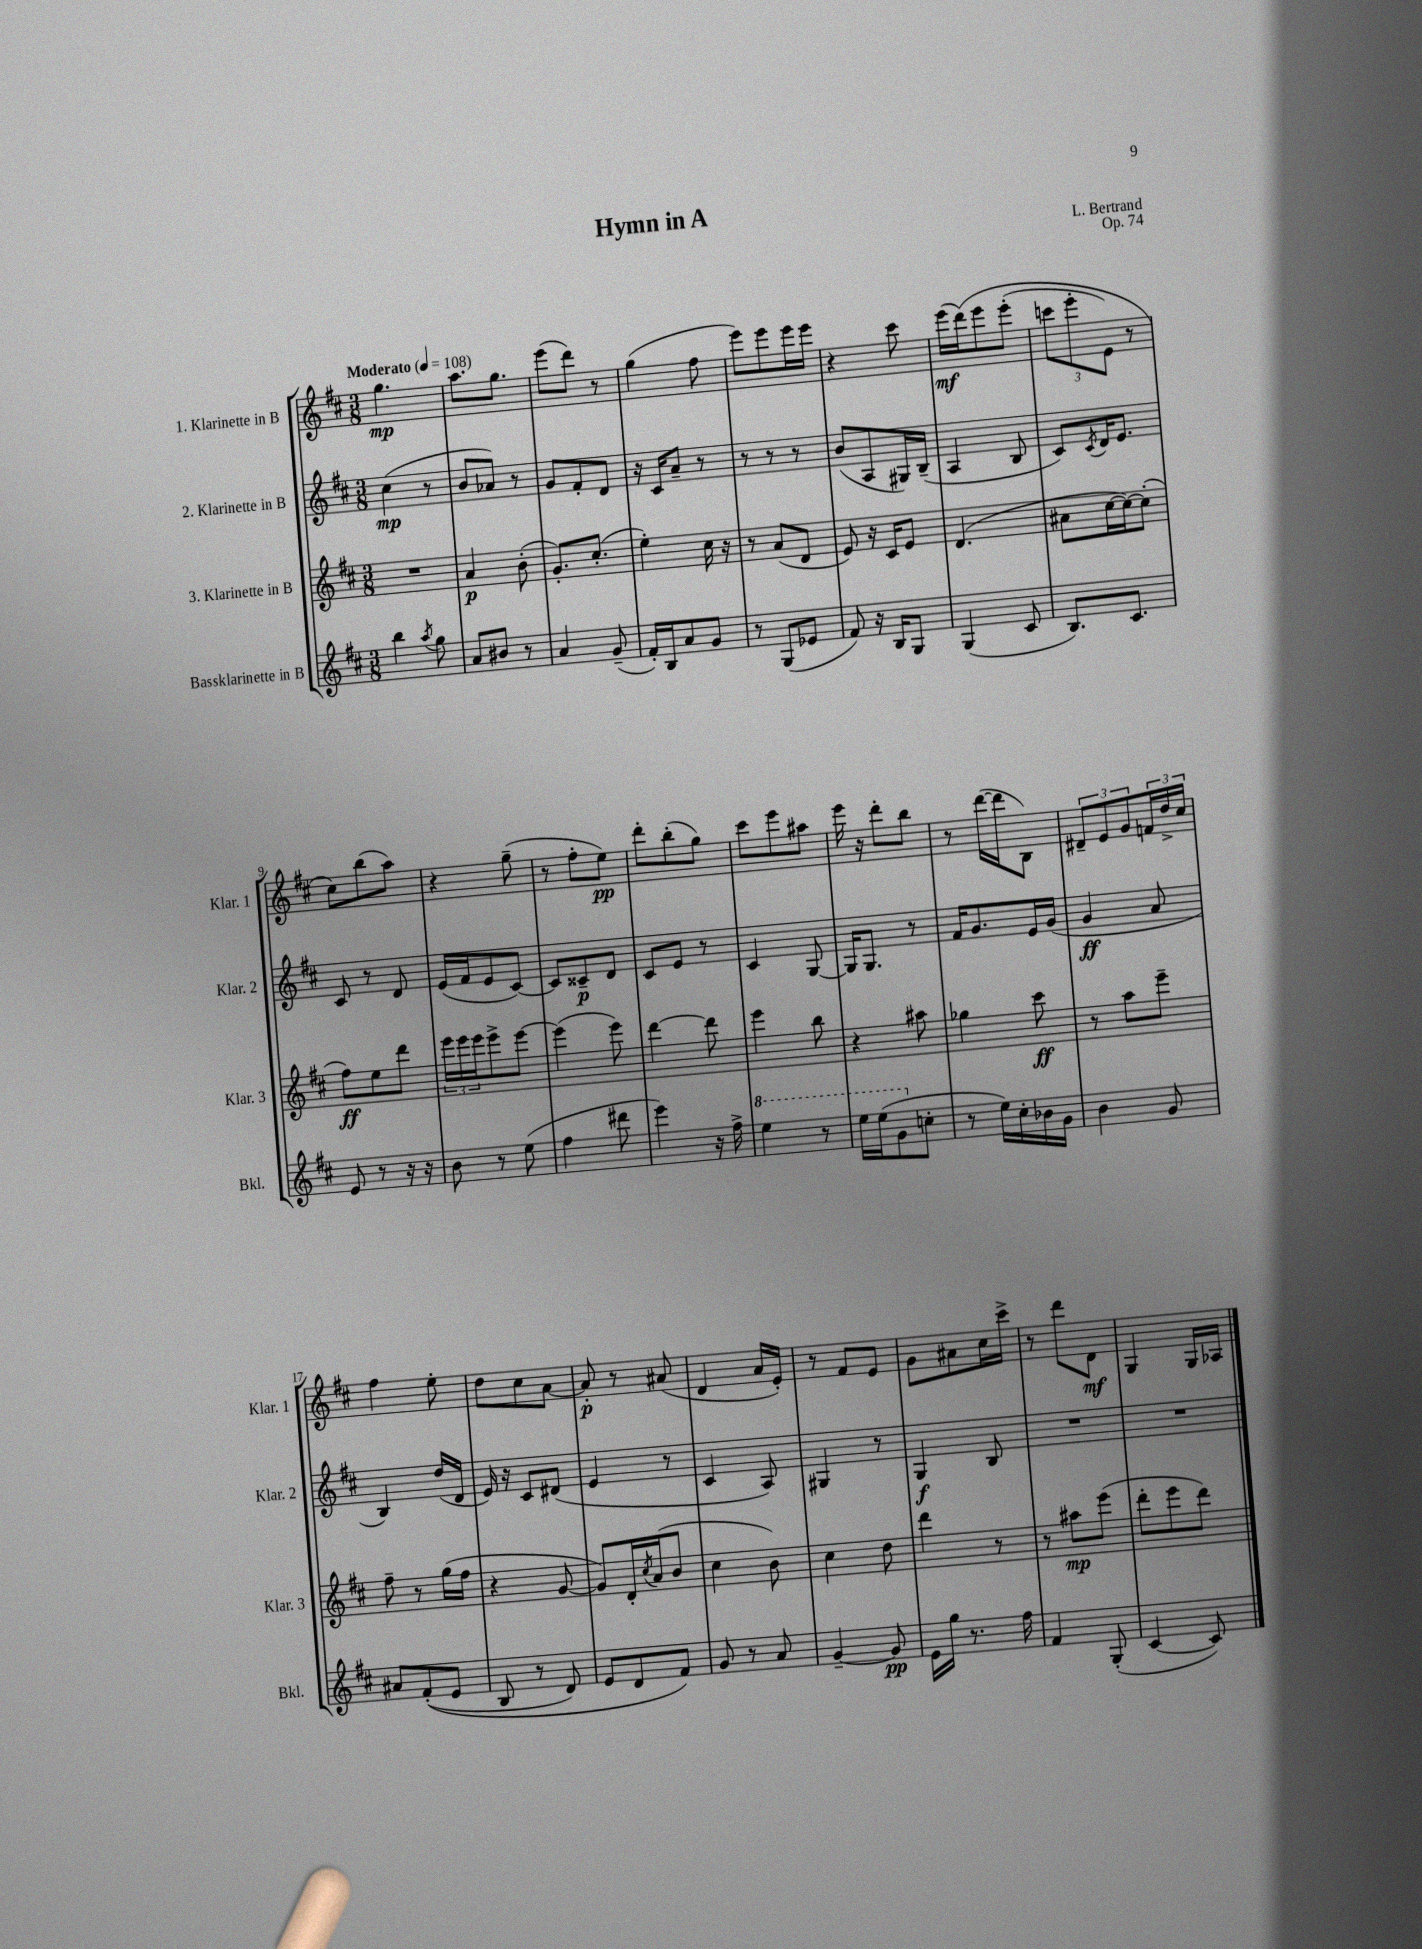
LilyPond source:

\header { title = "Hymn in A" composer = "L. Bertrand" opus = "Op. 74" }
<<
\new StaffGroup <<
\new Staff = "s0" \with { instrumentName = "1. Klarinette in B" shortInstrumentName = "Klar. 1" } {
    \clef treble \key d \major \numericTimeSignature \time 3/8 \tempo "Moderato" 4 = 108
    g''4.\mp |
    a''8. g''8. |
    e'''8( d'''8) r8 |
    g''4( fis''8 |
    e'''8) e'''8 e'''16 e'''16 |
    r4 cis'''8 |
    e'''16\mf( d'''16)\( e'''8 e'''8-.( |
    \tuplet 3/2 { c'''8 e'''8-. e'8) } r8 |
    cis''8\) b''8( a''8) |
    r4 g''8--( |
    r8 fis''8-. e''8\pp) |
    d'''8-. b''8-.( g''8) |
    cis'''8 e'''8 ais''8 |
    e'''16 r16 d'''8-. b''8 |
    r8 d'''16~( d'''16 b8) |
    \tuplet 3/2 { dis'8-- e'8 g'8 } \tuplet 3/2 { f'16 d''16-> cis''16 } |
    fis''4 e''8-. |
    d''8 cis''8 a'8~ |
    a'8-.\p r8 ais'8( |
    d'4 a'16 e'16-.) |
    r8 fis'8 e'8 |
    g'8 ais'8 cis''16 cis'''16-> |
    r8 d'''8 d'8\mf |
    g4 g16 aes16 \bar "|." |
}
\new Staff = "s1" \with { instrumentName = "2. Klarinette in B" shortInstrumentName = "Klar. 2" } {
    \clef treble \key d \major \numericTimeSignature \time 3/8
    cis''4\mp( r8 |
    b'8 aes'8) r8 |
    g'8 fis'8-. d'8 |
    r16 cis'16 a'8-- r8 |
    r8 r8 r8 |
    b'8( a8 gis16) b16--( |
    a4 b8 |
    cis'8) \acciaccatura { cis'8 } d'16 e'8. |
    cis'8 r8 d'8 |
    e'16( fis'16 e'8 cis'8~) |
    cis'8 cisis'8--\p d'8 |
    cis'8 e'8 r8 |
    cis'4 g8~ |
    g16 g8. r8 |
    fis'16 g'8. e'16 g'16( |
    g'4\ff a'8 |
    b4) d''16( d'16 |
    e'16) r16 cis'8 dis'8( |
    e'4 r8 |
    cis'4 a8) |
    gis4 r8 |
    g4\f b8 |
    R4. |
    R4. \bar "|." |
}
\new Staff = "s2" \with { instrumentName = "3. Klarinette in B" shortInstrumentName = "Klar. 3" } {
    \clef treble \key d \major \numericTimeSignature \time 3/8
    R4. |
    a'4\p b'8-.( |
    g'8.-.) cis''8.-.( |
    e''4-.) cis''16 r16 |
    r8 a'8( d'8 |
    e'8) r16 cis'16 e'8 |
    d'4.( |
    ais'8 cis''16~ cis''16~) cis''8-.( |
    fis''8\ff) e''8 d'''8 |
    \tuplet 3/2 { e'''16 e'''16 e'''16 } e'''8-> e'''8~ |
    e'''4( e'''8) |
    d'''4~ d'''8 |
    e'''4 b''8 |
    r4 ais''8 |
    ges''4 cis'''8\ff |
    r8 a''8 e'''8-- |
    fis''8-- r8 g''16( fis''16 |
    r4 g'8~ |
    g'8) d'16-. \acciaccatura { cis''8 } a'16( b'8 |
    cis''4 b'8) |
    cis''4 d''8 |
    d'''4 r8 |
    r8 ais''8\mp e'''8( |
    d'''8-. e'''8 d'''8) \bar "|." |
}
\new Staff = "s3" \with { instrumentName = "Bassklarinette in B" shortInstrumentName = "Bkl." } {
    \clef treble \key d \major \numericTimeSignature \time 3/8
    b''4 \acciaccatura { a''8 } g''8 |
    a'8 bis'8 r8 |
    a'4 g'8--( |
    fis'16-.) b16 a'8 g'8 |
    r8 g8( ees'8 |
    fis'8) r16 b16 g8 |
    g4( cis'8 |
    b8.) cis'8. |
    e'8 r8 r16 r16 |
    b'8 r8 e''8( |
    fis''4 dis'''8 |
    e'''4) r16 fis''16-> |
    \ottava #1 e'''4 r8 |
    e'''16 e'''16( g''8 \ottava #0 c''8-. |
    r8 e''16) cis''16-. bes'16 g'16 |
    b'4 g'8 |
    ais'8 fis'8-.(\( e'8 |
    b8 r8 d'8) |
    e'8 d'8 fis'8\) |
    g'8 r8 a'8 |
    g'4~-- g'8\pp |
    e'16 g''16 r8. fis''16 |
    fis'4 g8-.( |
    cis'4~ cis'8) \bar "|." |
}
>>
>>
